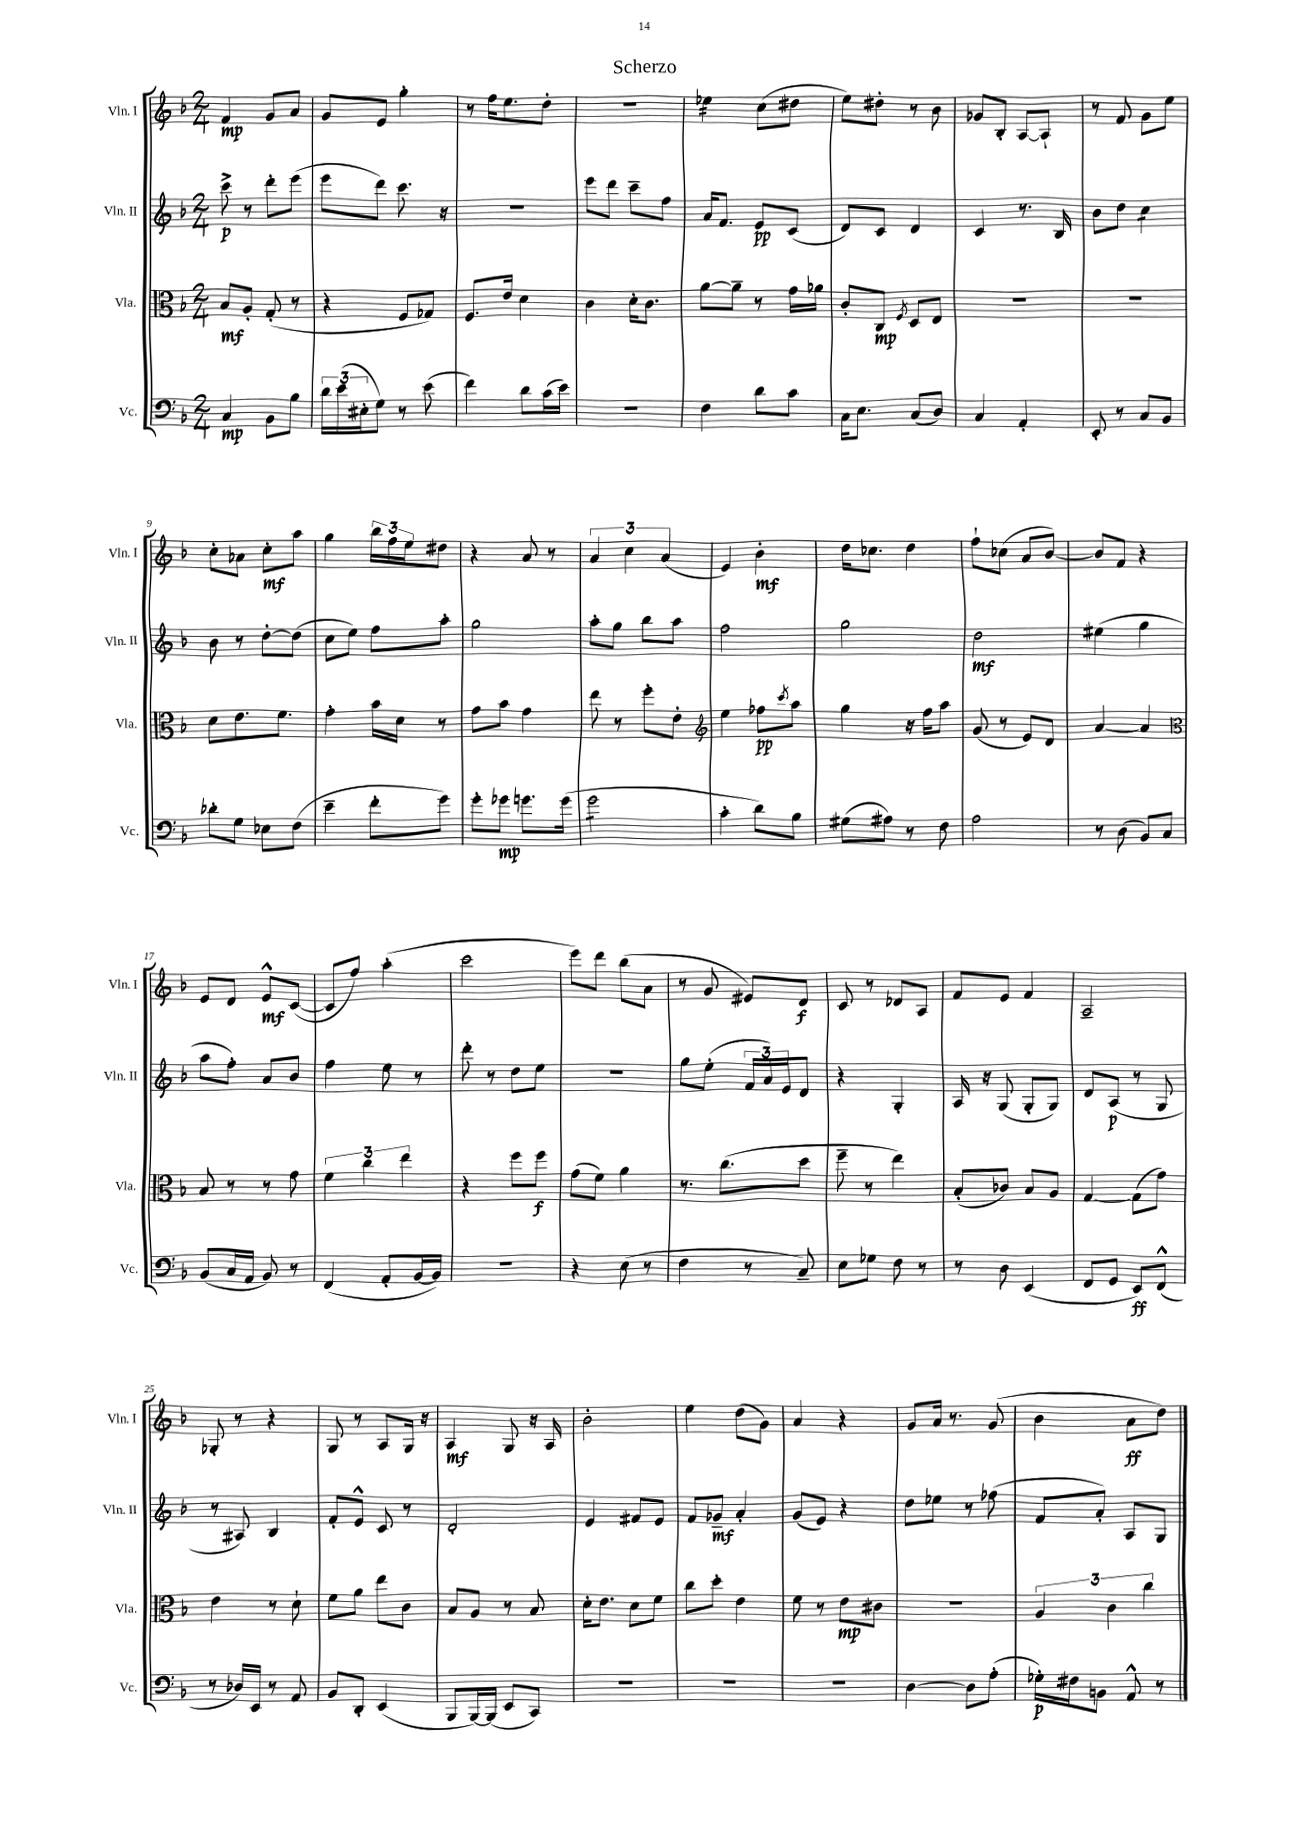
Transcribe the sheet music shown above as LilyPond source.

\header { title = "Scherzo" }
<<
\new StaffGroup <<
\new Staff = "s0" \with { instrumentName = "Vln. I" shortInstrumentName = "Vln. I" } {
    \clef treble \key f \major \numericTimeSignature \time 2/4
    f'4\mp g'8 a'8 |
    g'8 e'8 g''4-. |
    r8 f''16 e''8. d''8-. |
    R2 |
    ees''4:16 c''8( dis''8 |
    e''8) dis''8-. r8 bes'8 |
    ges'8 bes8-. a8~ a8-! |
    r8 f'8 g'8 e''8 |
    c''8-. aes'8 c''8-.\mf a''8 |
    g''4 \tuplet 3/2 { bes''16 f''16 e''16 } dis''8 |
    r4 a'8 r8 |
    \tuplet 3/2 { a'4 c''4 a'4( } |
    e'4) bes'4-.\mf |
    d''16 ces''8. d''4 |
    f''8-! ces''8( a'8 bes'8~) |
    bes'8 f'8 r4 |
    e'8 d'8 e'8-^\mf c'8~( |
    c'8 f''8) a''4-.( |
    c'''2 |
    e'''8) d'''8 bes''8( a'8 |
    r8 g'8 eis'8) d'8\f |
    c'8 r8 des'8 a8 |
    f'8 e'8 f'4 |
    a2-- |
    ges8-. r8 r4 |
    g8 r8 a8 g16 r16 |
    a4\mf g8 r16 a16 |
    bes'2-. |
    e''4 d''8( g'8) |
    a'4 r4 |
    g'8 a'16 r8. g'8( |
    bes'4 a'8\ff d''8) \bar "|." |
}
\new Staff = "s1" \with { instrumentName = "Vln. II" shortInstrumentName = "Vln. II" } {
    \clef treble \key f \major \numericTimeSignature \time 2/4
    c'''8->\p r8 d'''8-. e'''8( |
    e'''8 d'''8) c'''8. r16 |
    r2 |
    e'''8 d'''8 c'''8-- f''8 |
    a'16 f'8. e'8\pp c'8( |
    d'8) c'8 d'4 |
    c'4 r8. bes16 |
    bes'8 d''8 c''4:8 |
    bes'8 r8 d''8~-. d''8( |
    c''8 e''8) f''8 a''8-. |
    g''2 |
    a''8-. g''8 bes''8 a''8 |
    f''2 |
    g''2 |
    d''2\mf |
    eis''4( g''4 |
    a''8 f''8-.) a'8 bes'8 |
    f''4 e''8 r8 |
    d'''8-. r8 d''8 e''8 |
    r2 |
    g''8 e''8-.( \tuplet 3/2 { f'16 a'16) e'16 } d'8 |
    r4 g4-. |
    a16 r16 g8( g8-. g8) |
    d'8 a8\p( r8 g8 |
    r8 ais8) bes4 |
    f'8-. e'8-^ c'8 r8 |
    d'2-. |
    e'4 fis'8 e'8 |
    f'8 ges'8--\mf a'4-. |
    g'8( e'8) r4 |
    d''8 ees''8 r8 fes''8( |
    f'8 a'8-.) a8 g8 \bar "|." |
}
\new Staff = "s2" \with { instrumentName = "Vla." shortInstrumentName = "Vla." } {
    \clef alto \key f \major \numericTimeSignature \time 2/4
    bes8\mf a8-. g8-.( r8 |
    r4 f8 ges8) |
    f8. e'16 d'4 |
    c'4 d'16-. c'8. |
    a'8~ a'8-- r8 g'16 aes'16 |
    c'8-. c8\mp \acciaccatura { f8 } d8 e8 |
    R2 |
    R2 |
    d'8 e'8. f'8. |
    g'4-. bes'16 d'16 r8 |
    g'8 bes'8 g'4 |
    e''8 r8 f''8-. e'8-. |
    \clef treble e''4 fes''8\pp \acciaccatura { c'''8 } a''8 |
    g''4 r16 f''16 a''8 |
    g'8( r8 e'8) d'8 |
    a'4~ a'4 |
    \clef alto bes8 r8 r8 g'8 |
    \tuplet 3/2 { f'4 c''4 e''4 } |
    r4 f''8 f''8\f |
    g'8( f'8) a'4 |
    r8. c''8.( d''8 |
    f''8-- r8 e''4) |
    bes8-.( ces'8) bes8 a8 |
    g4~ g8( g'8) |
    e'4 r8 d'8-! |
    f'8 a'8 e''8 c'8 |
    bes8 a8 r8 bes8 |
    d'16-. e'8. d'8 f'8 |
    c''8 d''8-. e'4 |
    f'8 r8 e'8\mp cis'8 |
    r2 |
    \tuplet 3/2 { a4 c'4 c''4 } \bar "|." |
}
\new Staff = "s3" \with { instrumentName = "Vc." shortInstrumentName = "Vc." } {
    \clef bass \key f \major \numericTimeSignature \time 2/4
    c4\mp bes,8 bes8 |
    \tuplet 3/2 { d'16 e'16( eis16-. } g8) r8 e'8( |
    f'4) d'8 c'16( e'16) |
    r2 |
    f4 d'8 c'8 |
    c16 e8. c8( d8) |
    c4 a,4-. |
    e,8-. r8 c8 bes,8 |
    des'8-. g8 ees8 f8( |
    e'4-- f'8-. g'8) |
    g'8-. ges'8\mp g'8. g'16( |
    g'2:8 |
    c'4-. d'8) bes8 |
    gis8( ais8) r8 f8 |
    a2 |
    r8 d8( bes,8) c8 |
    bes,8( c16 a,16 bes,8) r8 |
    f,4( a,8-. bes,16~ bes,16) |
    R2 |
    r4 e8( r8 |
    f4 r8 c8--) |
    e8 ges8 f8 r8 |
    r8 d8 e,4( |
    f,8 g,8 e,8\ff) f,8-^( |
    r8 des16) e,16 r8 a,8 |
    bes,8 d,8-. e,4( |
    bes,,8 bes,,16~) bes,,16( e,8 c,8) |
    R2 |
    R2 |
    R2 |
    d4~ d8 a8-.( |
    ges16-.\p) fis16 b,8 a,8-^ r8 \bar "|." |
}
>>
>>
